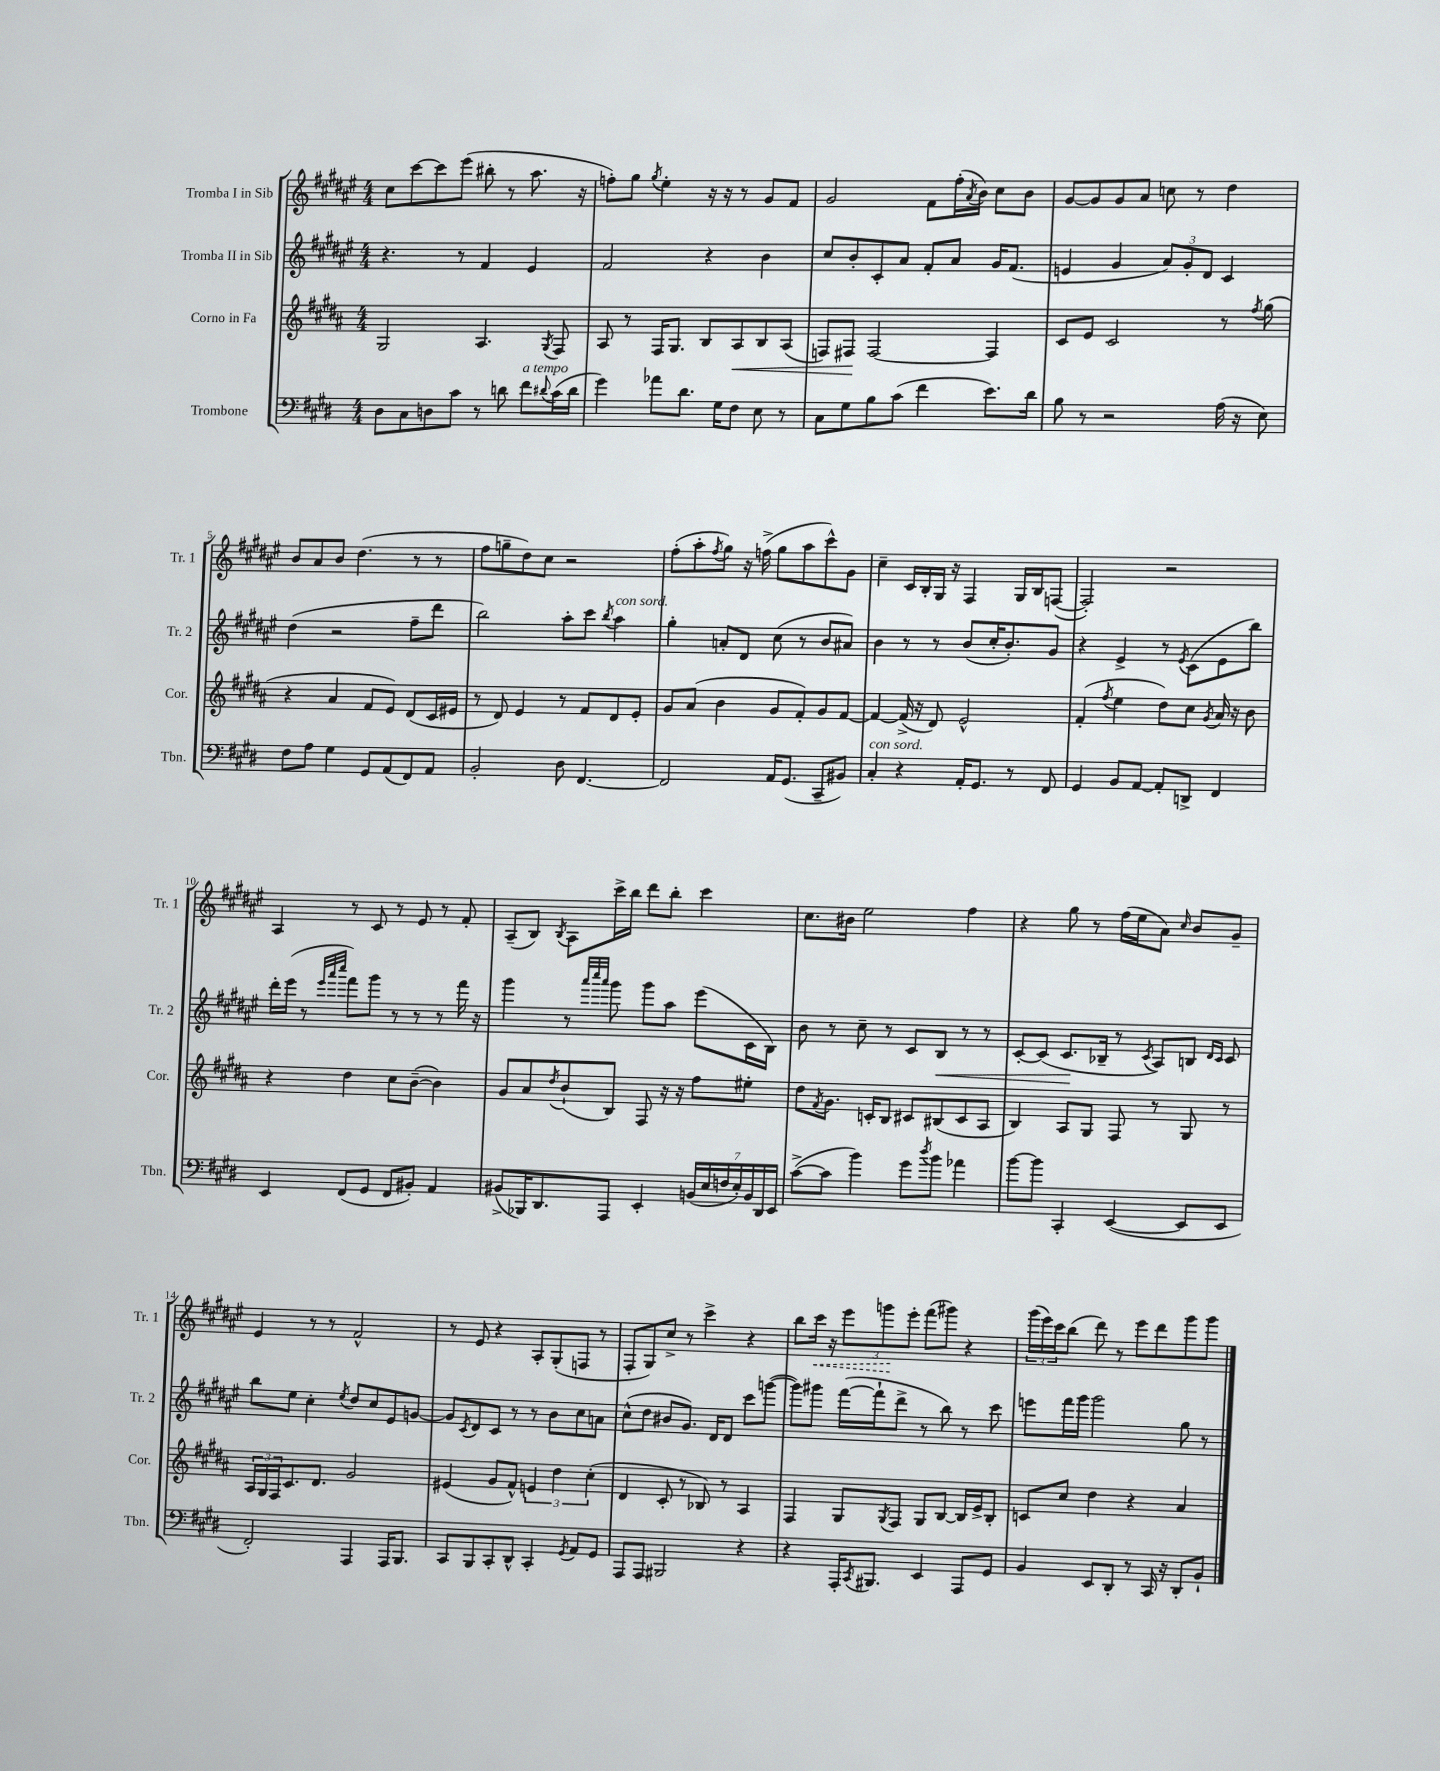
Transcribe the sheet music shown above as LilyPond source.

<<
\new StaffGroup <<
\new Staff = "s0" \with { instrumentName = "Tromba I in Sib" shortInstrumentName = "Tr. 1" } {
    \clef treble \key fis \major \numericTimeSignature \time 4/4
    cis''8 cis'''8~ cis'''8 eis'''8( bis''8-. r8 ais''8. r16 |
    f''8-.) gis''8 \acciaccatura { gis''8 } eis''4-. r16 r16 r8 gis'8 fis'8 |
    gis'2 fis'8 fis''16-.( \acciaccatura { ais'8 } b'16) cis''8 b'8 |
    gis'8~ gis'8 gis'8 ais'8 c''8 r8 dis''4 |
    b'8 ais'8 b'8 dis''4.( r8 r8 |
    fis''8 g''8-- dis''8) cis''8 r2 |
    fis''8-.( ais''8-. \acciaccatura { fis''8 } gis''8) r16 f''16->( gis''8 ais''8 cis'''8-^) gis'8 |
    cis''4-- cis'16 b16-. gis16 r16 fis4 gis16 b16 f8~( |
    f2-.) r2 |
    ais4 r8 cis'8 r8 eis'8 r8 fis'8-. |
    ais8--( b8) \acciaccatura { b8 } ais8 cis'''16-> b''16 dis'''8 b''8-. cis'''4 |
    cis''8. bis'16 eis''2 fis''4 |
    r4 gis''8 r8 fis''16( eis''16 ais'8) \grace { cis''16 } b'8 gis'8-- |
    eis'4 r8 r8 fis'2-^ |
    r8 eis'8 r4 ais8-. gis8-.( f8 r8 |
    fis8-. gis8) cis''8-> r8 cis'''4-> r4 |
    b''8 \once \override Hairpin.style = #'dashed-line cis'''16\< r16 \tuplet 3/2 { eis'''8 g'''8\! eis'''8-. } fis'''8( gis'''8) r4 |
    \tuplet 3/2 { gis'''16( eis'''16) cis'''16 } b''8( dis'''8) r8 eis'''8 dis'''8 gis'''8 gis'''8 \bar "|." |
}
\new Staff = "s1" \with { instrumentName = "Tromba II in Sib" shortInstrumentName = "Tr. 2" } {
    \clef treble \key fis \major \numericTimeSignature \time 4/4
    r4. r8 fis'4 eis'4 |
    fis'2 r4 b'4 |
    cis''8 b'8-. cis'8-. ais'8 fis'8-. ais'8 gis'16 fis'8.( |
    e'4 gis'4 \tuplet 3/2 { ais'8) gis'8-. dis'8 } cis'4 |
    dis''4( r2 fis''8-- dis'''8 |
    b''2) ais''8-. cis'''8 \acciaccatura { b''8 } ais''4^\markup { \italic "con sord." } |
    gis''4-. a'8-. dis'8 cis''8( r8 b'8 ais'8) |
    b'4 r8 r8 b'8( cis''16-. b'8.-.) gis'8 |
    r4 eis'4-> r8 \acciaccatura { eis'8 } cis'8( eis'8 b''8) |
    dis'''16-. eis'''16( r8 \grace { eis'''32 ais'''32 cis''''32 } fis'''8) gis'''8 r8 r8 r8 fis'''16 r16 |
    gis'''4 r8 \grace { ais'''32 cis''''32 ais'''32 } gis'''8 gis'''8 ais''8 eis'''8( cis'16 b16) |
    b'8 r8 cis''8-- r8 cis'8 b8\< r8 r8 |
    cis'8~-. cis'8( cis'8.\! bes16-- r8 \acciaccatura { cis'8 } ais8) b8 \grace { dis'16 cis'16 } cis'8 |
    b''8 eis''8 cis''4-. \acciaccatura { eis''8 } dis''8 cis''8 eis'8 g'8~ |
    g'8 \acciaccatura { cis'8 } dis'8 cis'8 r8 r8 b'8 cis''8 a'8 |
    cis''8-^( dis''8 bis'8 gis'8.) dis'16 dis'8 cis'''8 g'''8~( |
    g'''8) gis'''8 fis'''16~( fis'''16-! dis'''8-> r8 b''8) r8 cis'''8 |
    e'''8 fis'''16 gis'''16 gis'''2 gis''8 r8 \bar "|." |
}
\new Staff = "s2" \with { instrumentName = "Corno in Fa" shortInstrumentName = "Cor." } {
    \clef treble \key b \major \numericTimeSignature \time 4/4
    gis2 ais4. \acciaccatura { gis8 } fis8 |
    ais8 r8 fis16 gis8. b8 ais8\< b8 ais8( |
    f8) fis8\! fis2~ fis4 |
    cis'8 e'8 cis'2 r8 \acciaccatura { fis''8 } gis''8( |
    r4 ais'4 fis'8 e'8) dis'8( cis'16 eis'16 |
    r8 dis'8) e'4 r8 fis'8 dis'8 e'8-. |
    gis'8 ais'8( b'4 gis'8 fis'8-.) gis'8 fis'8~ |
    fis'4~ fis'16->( r16 dis'8) e'2-^ |
    fis'4-.( \acciaccatura { fis''8 } e''4 dis''8) cis''8 \acciaccatura { gis'8 } ais'16 r16 b'8 |
    r4 dis''4 cis''8 b'8~--( b'4) |
    gis'8 ais'8 \acciaccatura { dis''8 } b'8-!( b8) fis8 r16 r16 fis''8 eis''8-. |
    dis''8 \acciaccatura { fis'8 } gis'8. c'16-. b8 cis'8 bis8( cis'8 ais8 |
    b4) ais8 gis8 fis8 r8 gis8 r8 |
    \tuplet 3/2 { ais16 gis16 fis16 } cis'8. dis'8. gis'2 |
    eis'4( gis'8 fis'8-^) \tuplet 3/2 { e'4 dis''4 cis''4-.( } |
    dis'4 cis'8-. r8 bes8) r8 ais4 |
    fis4 gis8 \acciaccatura { gis8 } fis8 gis8 b8~ b16 e'16-> b8-. |
    c'8 cis''8 dis''4 r4 ais'4 \bar "|." |
}
\new Staff = "s3" \with { instrumentName = "Trombone" shortInstrumentName = "Tbn." } {
    \clef bass \key e \major \numericTimeSignature \time 4/4
    dis8 cis8 d8 cis'8 r8 d'8 fis'8^\markup { \italic "a tempo" } \appoggiatura { dis'8 } cis'16( dis'16 |
    gis'4) aes'8 dis'8. gis16 fis8 e8 r8 |
    cis8 gis8 b8 cis'8( fis'4 e'8.) dis'16 |
    b8 r8 r2 a16( r16 e8) |
    fis8 a8 gis4 gis,8 a,8( fis,8) a,8 |
    b,2-. dis8 fis,4.~ |
    fis,2 a,16 gis,8.( cis,8-- bis,8) |
    cis4-.^\markup { \italic "con sord." } r4 a,16-. gis,8. r8 fis,8 |
    gis,4 b,8 a,8~ a,8-. d,8-> fis,4 |
    e,4 fis,8( gis,8 fis,8 bis,8-.) a,4 |
    bis,8->( bes,,16) dis,8. a,,8 e,4-. \tuplet 7/4 { b,16( e16 f16 e16-.) b,16 dis,16 e,16 } |
    cis'8~->( cis'8 b'4) gis'8 \acciaccatura { dis''8 } b'8 aes'4 |
    b'8~ b'8 cis,4-. e,4~( e,8 e,8 |
    fis,2-.) a,,4 a,,16 b,,8. |
    cis,8 b,,8 cis,8-. dis,8-^ cis,4-. \acciaccatura { gis,8 } a,8 gis,8 |
    a,,8 a,,8 bis,,2 r4 |
    r4 a,,16-. \acciaccatura { cis,8 } bis,,8. e,4 a,,8 gis,8 |
    b,4 e,8 dis,8-. r8 cis,16 r16 dis,8-. b,8-! \bar "|." |
}
>>
>>
